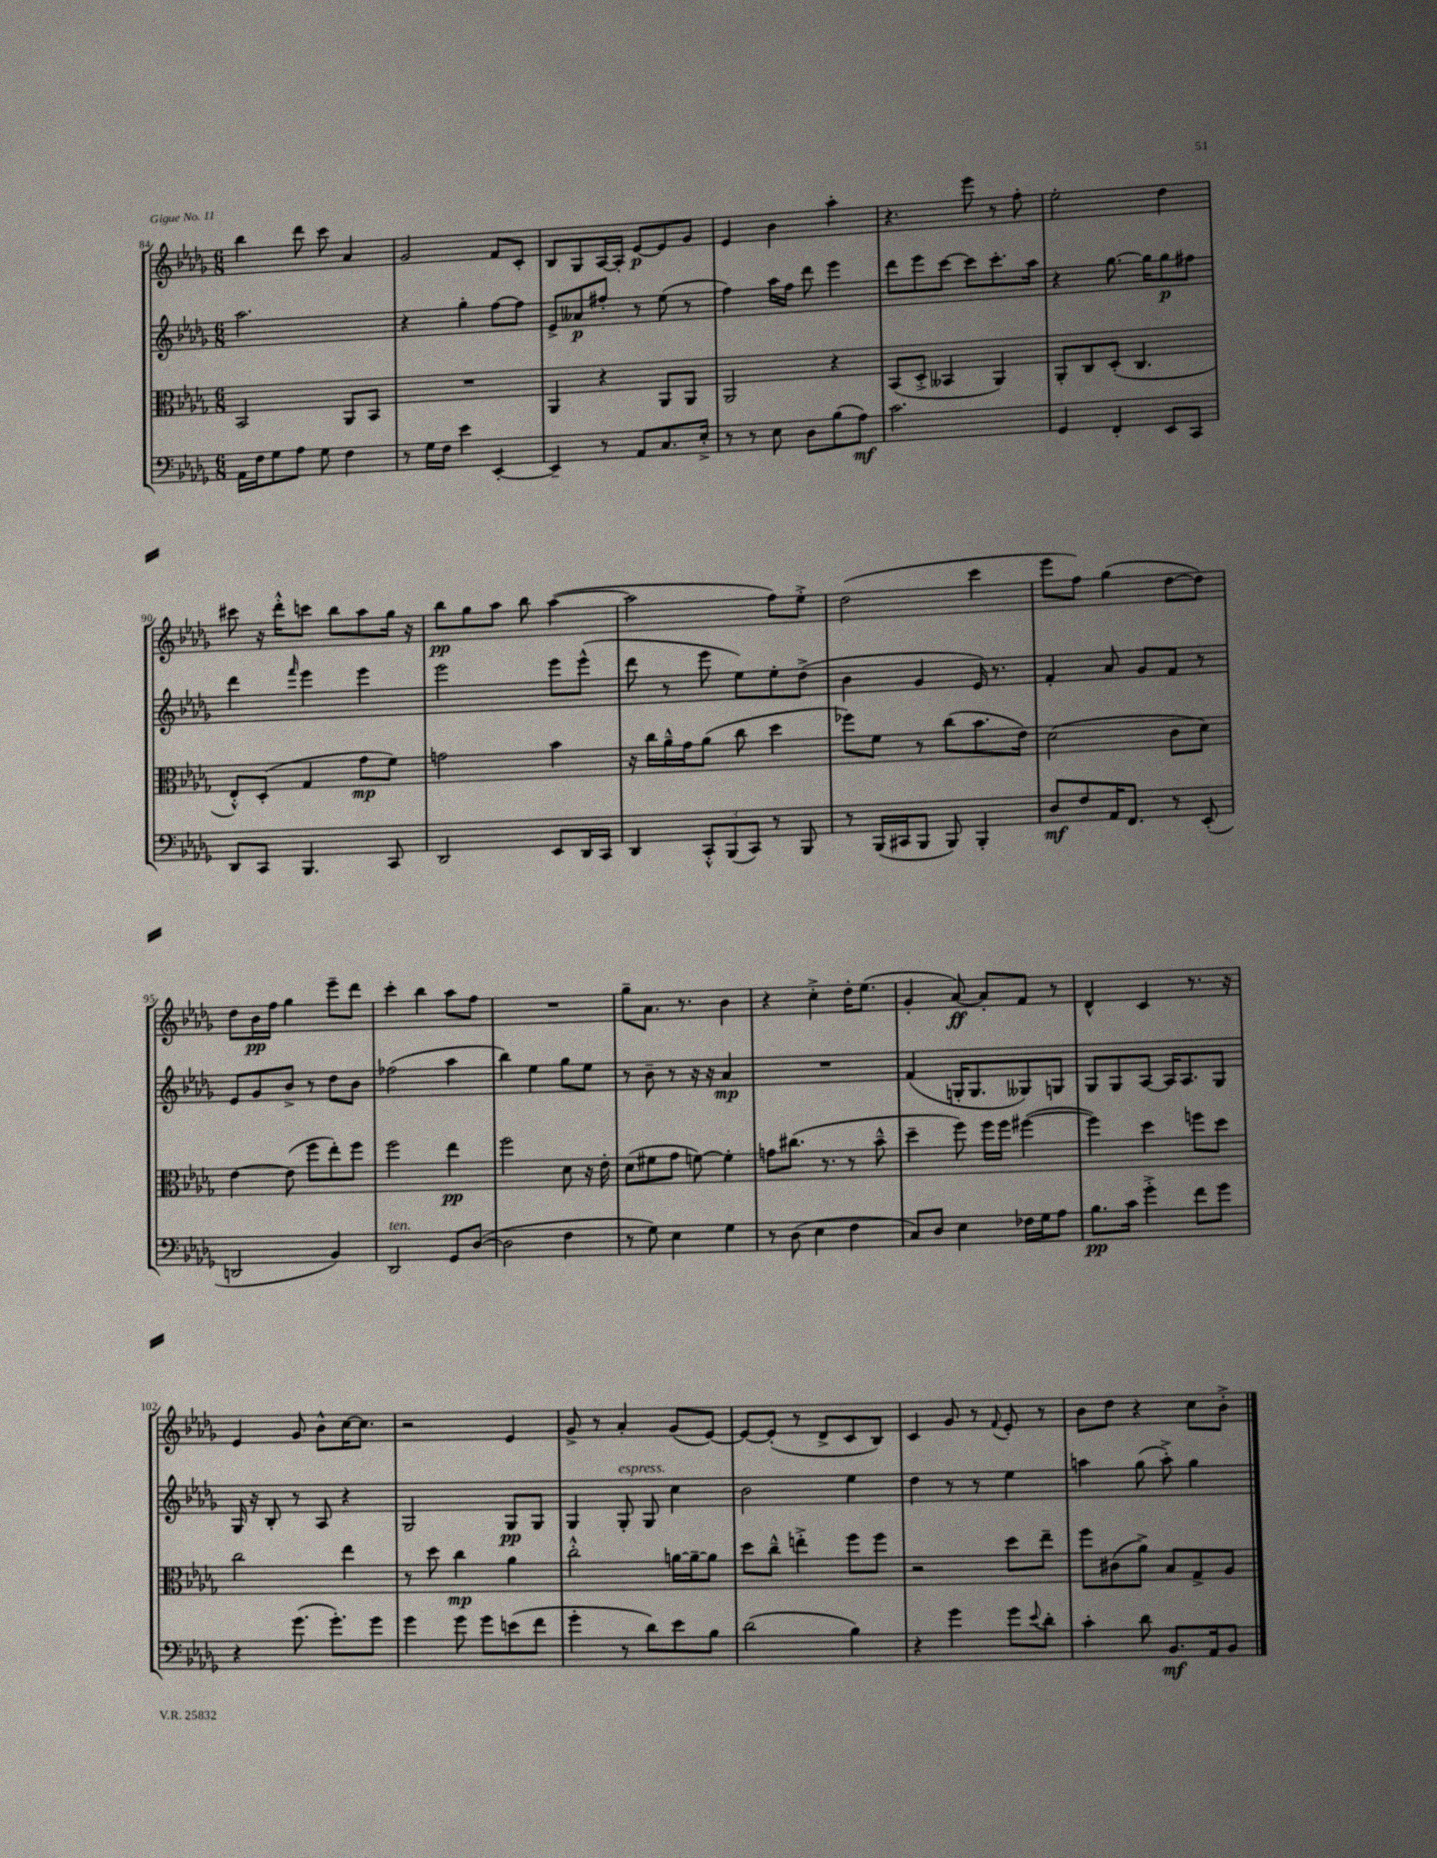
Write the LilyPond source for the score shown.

<<
\new StaffGroup <<
\new Staff = "s0" {
    \clef treble \key des \major \numericTimeSignature \time 6/8
    bes''4 des'''8 c'''8 aes'4 |
    ges'2 f'8 c'8-. |
    bes8 ges8 aes16~ aes16-. ees'8~\p ees'8 ges'8 |
    ees'4 bes'4 aes''4-. |
    r4. ees'''8 r8 f''8-. |
    ees''2-. des''4 |
    cis'''8 r16 des'''16-.-^ c'''8 bes''8 aes''8 ges''16 r16 |
    bes''8\pp ges''8 aes''8 bes''8 aes''4~( |
    aes''2 f''8) ees''8-.-> |
    des''2( c'''4 |
    ees'''8 f''8) ges''4( des''8~ des''8) |
    des''8 bes'16\pp f''16 ges''4 ees'''8-- des'''8 |
    c'''4-. bes''4 aes''8 f''8 |
    R2. |
    ges''8-- aes'8. r8. bes'4 |
    r4 c''4-.-> des''16-. ees''8.( |
    ges'4-. aes'8~\ff) aes'8-. f'8 r8 |
    des'4-^ c'4 r8. r16 |
    ees'4 ges'8 bes'8-^ c''16~ c''8. |
    r2 ees'4 |
    ges'8-> r8 aes'4-. ges'8( ees'8~) |
    ees'8~ ees'8-.( r8 des'8-> c'8 bes8) |
    c'4 ges'8 r8 \appoggiatura { f'8 } ees'8-. r8 |
    bes'8 des''8 r4 c''8 bes'8-.-> \bar "|." |
}
\new Staff = "s1" {
    \clef treble \key des \major \numericTimeSignature \time 6/8
    aes''2. |
    r4 ges''4-. f''8~ f''8 |
    ees'8-> aeses'8\p fis''8-. r8 ees''8( r8 |
    f''4) aes''16 f''16 des'''8 ees'''4 |
    des'''8 ees'''8 c'''8~ c'''8 c'''8.-. aes''16 |
    r4 ges''8.~ ges''16 ges''8\p fis''8 |
    des'''4 \grace { f'''16 } ees'''4 ees'''4 |
    ees'''2 ees'''8 ees'''8-^( |
    des'''8 r8 ees'''8 ees''8) ees''8-. des''8->( |
    bes'4 ges'4 ees'16) r8. |
    f'4-. aes'8 ges'8 f'8 r8 |
    ees'8 ges'8 bes'8-> r8 des''8 bes'8 |
    fes''2( aes''4 |
    bes''4) ees''4 ges''8 ees''8 |
    r8 bes'8-- r8 r16 r16 aes'4\mp |
    R2. |
    f'4( g16-. g8. geses8) g8 |
    ges8 ges8 aes8~ aes16 aes8. ges8 |
    ges16 r16 bes8-. r8 aes8 r4 |
    ges2 ges8\pp ges8 |
    ges4 ges8-.^\markup { \italic "espress." } ges8 c''4 |
    bes'2 ees''4 |
    des''4 r8 r8 ees''4 |
    a''4 ges''8( a''8-.->) ges''4 \bar "|." |
}
\new Staff = "s2" {
    \clef alto \key des \major \numericTimeSignature \time 6/8
    bes,2 aes,8 bes,8 |
    R2. |
    aes,4 r4 aes,8 aes,8 |
    aes,2 r4 |
    bes,8( des8-.-> beses,4 aes,4) |
    aes,8-. c8 des8-.( c4. |
    ees8-.-^) des8-.( ges4 ges'8\mp f'8) |
    g'2 bes'4 |
    r16 c''16 aes'16---^ ges'16 aes'8( c''8 des''4 |
    fes''8) f'8 r8 c''8( bes'8. ees'16) |
    des'2( c'8 des'8) |
    ees'4~ ees'8( f''8 ees''8-.) f''8 |
    f''2 ees''4\pp |
    f''2 des'8 r16 ees'16-. |
    des'8( fis'8 ges'8 f'8~) f'4-. |
    g'8 cis''8.( r8. r8 bes'8---^ |
    des''4-- f''8) f''16 f''16 fis''4~( |
    fis''4) des''4 f''8 des''8 |
    c''2 ees''4 |
    r8 des''8 c''4\mp aes'4 |
    c''2-.-^ a'16~ a'16~-- a'8 |
    des''8 c''8---^ e''4-.-> f''8 f''8 |
    r2 des''8 ees''8-- |
    f''8 cis'8( aes'8->) bes8 ges8-> aes8 \bar "|." |
}
\new Staff = "s3" {
    \clef bass \key des \major \numericTimeSignature \time 6/8
    aes,16 f16 ges8 aes8 ges8 f4 |
    r8 ges16 f16 ees'4 ees,4~-. |
    ees,4-- r8 aes,8 c8. ees16-.-> |
    r8 r8 ees8 des8 bes8( aes8\mf) |
    c'2. |
    ges,4 f,4-. ees,8 c,8 |
    des,8 c,8 bes,,4. c,8 |
    des,2 ees,8 des,16 c,16 |
    des,4 \tuplet 3/2 { c,8-.-^ bes,,8( c,8) } r8 bes,,8 |
    r8 bes,,16( cis,16 bes,,8 bes,,8) bes,,4-. |
    des8\mf f8 aes,16 f,8. r8 ees,8-.( |
    d,2 bes,4) |
    des,2^\markup { \italic "ten." } ges,8 des8~( |
    des2 f4 |
    r8 ges8) ees4 ges4 |
    r8 des8( ees4 f4 |
    c8) des8 ees4 fes16 ges16 aes8 |
    bes8.\pp c'16 ges'4-.-> f'8 ges'8 |
    r4 ges'8.( ges'8.-.) ges'8 |
    ges'4 ges'8 ges'8 e'8( f'8 |
    ges'4-. r8 des'8) ees'8 bes8 |
    des'2( bes4) |
    r4 ges'4 ges'8 \appoggiatura { ees'8 } des'8-. |
    c'4-. des'8 bes,8.\mf aes,16 bes,8 \bar "|." |
}
>>
>>
\layout { \context { \Score currentBarNumber = #84 } }
